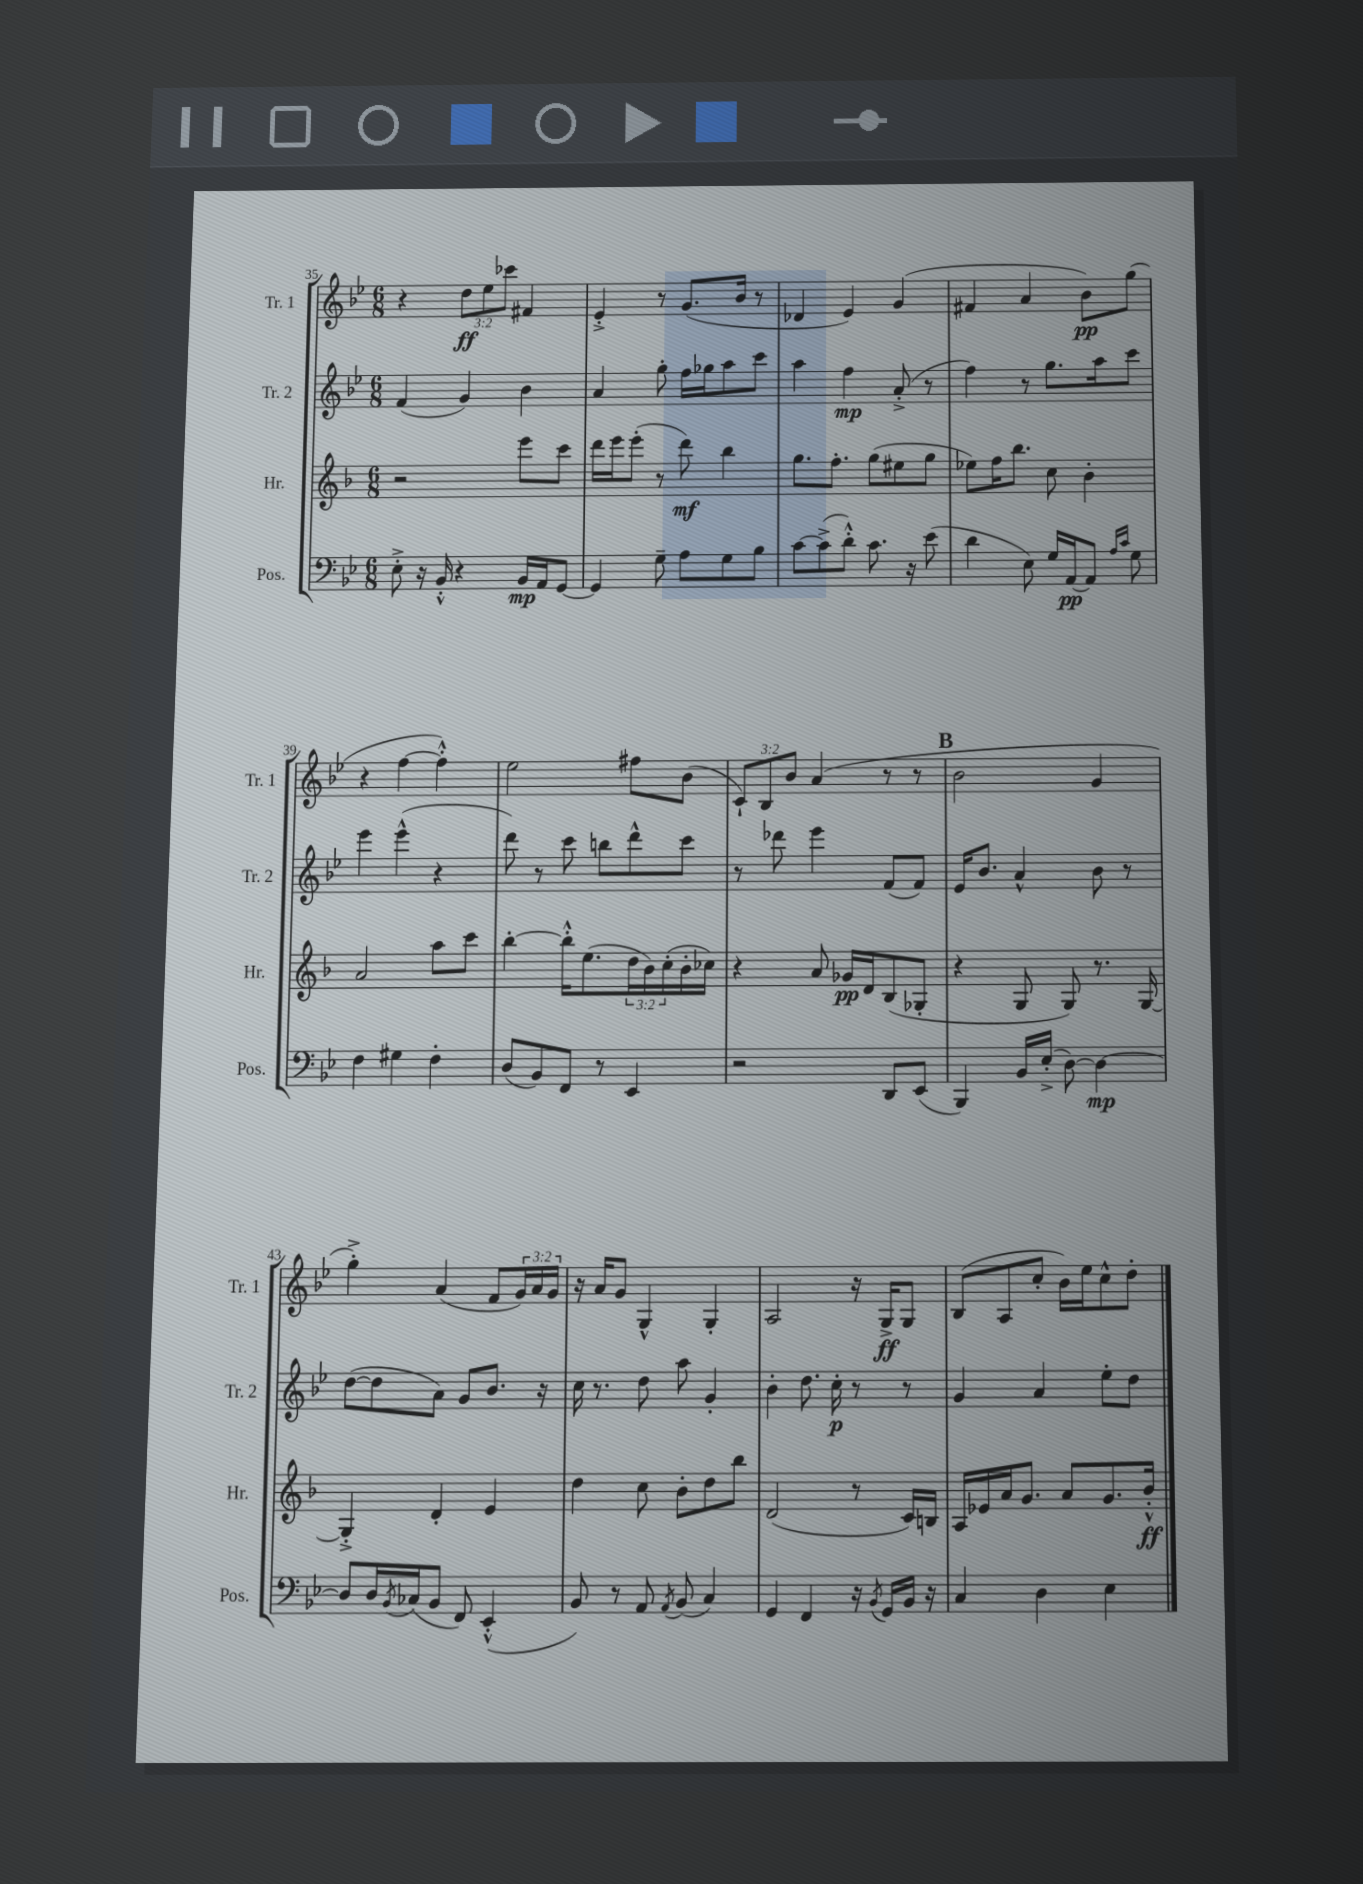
<<
\new StaffGroup <<
\new Staff = "s0" \with { instrumentName = "Tr. 1" shortInstrumentName = "Tr. 1" } {
    \clef treble \key bes \major \numericTimeSignature \time 6/8 \override Staff.TupletNumber.text = #tuplet-number::calc-fraction-text
    r4 \tuplet 3/2 { d''8\ff ees''8 ces'''8 } fis'4 |
    ees'4-.-> r8 g'8.( bes'16 r8 |
    des'4 ees'4) g'4( |
    fis'4 a'4 bes'8\pp) g''8( |
    r4 f''4~ f''4-.-^) |
    ees''2 fis''8 bes'8( |
    \tuplet 3/2 { c'8-!) bes8 bes'8 } a'4( r8 r8 |
    \mark \markup { \bold "B" } bes'2 g'4 |
    g''4-.->) a'4( f'8 \tuplet 3/2 { g'16) a'16 g'16 } |
    r16 a'16 g'8 g4-^ g4-. |
    a2 r16 g16->\ff g8 |
    bes8( a8 c''8-. bes'16) ees''16 c''8-^ d''8-. \bar "|." |
}
\new Staff = "s1" \with { instrumentName = "Tr. 2" shortInstrumentName = "Tr. 2" } {
    \clef treble \key bes \major \numericTimeSignature \time 6/8
    f'4( g'4) bes'4 |
    a'4 g''8-. f''16 ges''16 a''8 c'''8 |
    a''4 f''4\mp a'8-.->( r8 |
    f''4) r8 g''8. a''16 c'''8 |
    ees'''4 ees'''4-^( r4 |
    d'''8) r8 c'''8 b''8 d'''8-^ c'''8 |
    r8 des'''8 ees'''4 f'8( f'8) |
    \mark \markup { \bold "B" } ees'16 bes'8. a'4-^ bes'8 r8 |
    d''8~( d''8 a'8) g'8 bes'8. r16 |
    c''16 r8. d''8 a''8 g'4-. |
    bes'4-. d''8. c''16-.\p r8 r8 |
    g'4 a'4 ees''8-. d''8 \bar "|." |
}
\new Staff = "s2" \with { instrumentName = "Hr." shortInstrumentName = "Hr." } {
    \clef treble \key f \major \numericTimeSignature \time 6/8 \override Staff.TupletNumber.text = #tuplet-number::calc-fraction-text
    r2 e'''8 c'''8 |
    d'''16 e'''16 e'''8-.( r8 d'''8\mf) bes''4 |
    g''8. f''8.-. g''8( eis''8 g''8 |
    ees''8) f''16 bes''8. c''8 bes'4-. |
    a'2 a''8 c'''8 |
    bes''4~-. bes''16-.-^ e''8.( \tuplet 3/2 { d''16 bes'16) c''16-.( } bes'16-. ces''16) |
    r4 a'8 ges'16\pp d'16 bes8( ges8-. |
    \mark \markup { \bold "B" } r4 g8 g8) r8. g16~ |
    g4-.-> d'4-. e'4 |
    d''4 c''8 bes'8-. d''8 bes''8 |
    d'2( r8 c'16) b16 |
    a16 ees'16 a'16 g'8. a'8 g'8. bes'16-.-^\ff \bar "|." |
}
\new Staff = "s3" \with { instrumentName = "Pos." shortInstrumentName = "Pos." } {
    \clef bass \key bes \major \numericTimeSignature \time 6/8
    ees8-.-> r16 bes,16-.-^ r4 bes,16\mp a,16 g,8~ |
    g,4 g8-- a8 g8 bes8 |
    c'8~ c'8->( d'8-.-^) c'8. r16 ees'8( |
    d'4 ees8) g16 a,16~\pp a,8 \grace { a16 c'16 } g8 |
    f4 gis4 f4-. |
    d8( bes,8) f,8 r8 ees,4 |
    r2 d,8 ees,8( |
    \mark \markup { \bold "B" } bes,,4) bes,16 ees16-.->( d8~) d4~\mp |
    d8 d16 \acciaccatura { bes,8 } ces16( bes,8 f,8) ees,4-.-^( |
    bes,8) r8 a,8 \acciaccatura { a,8 } bes,8( c4) |
    g,4 f,4 r16 \acciaccatura { bes,8 } g,16 bes,16 r16 |
    c4 d4 ees4 \bar "|." |
}
>>
>>
\layout { \context { \Score currentBarNumber = #35 } }
